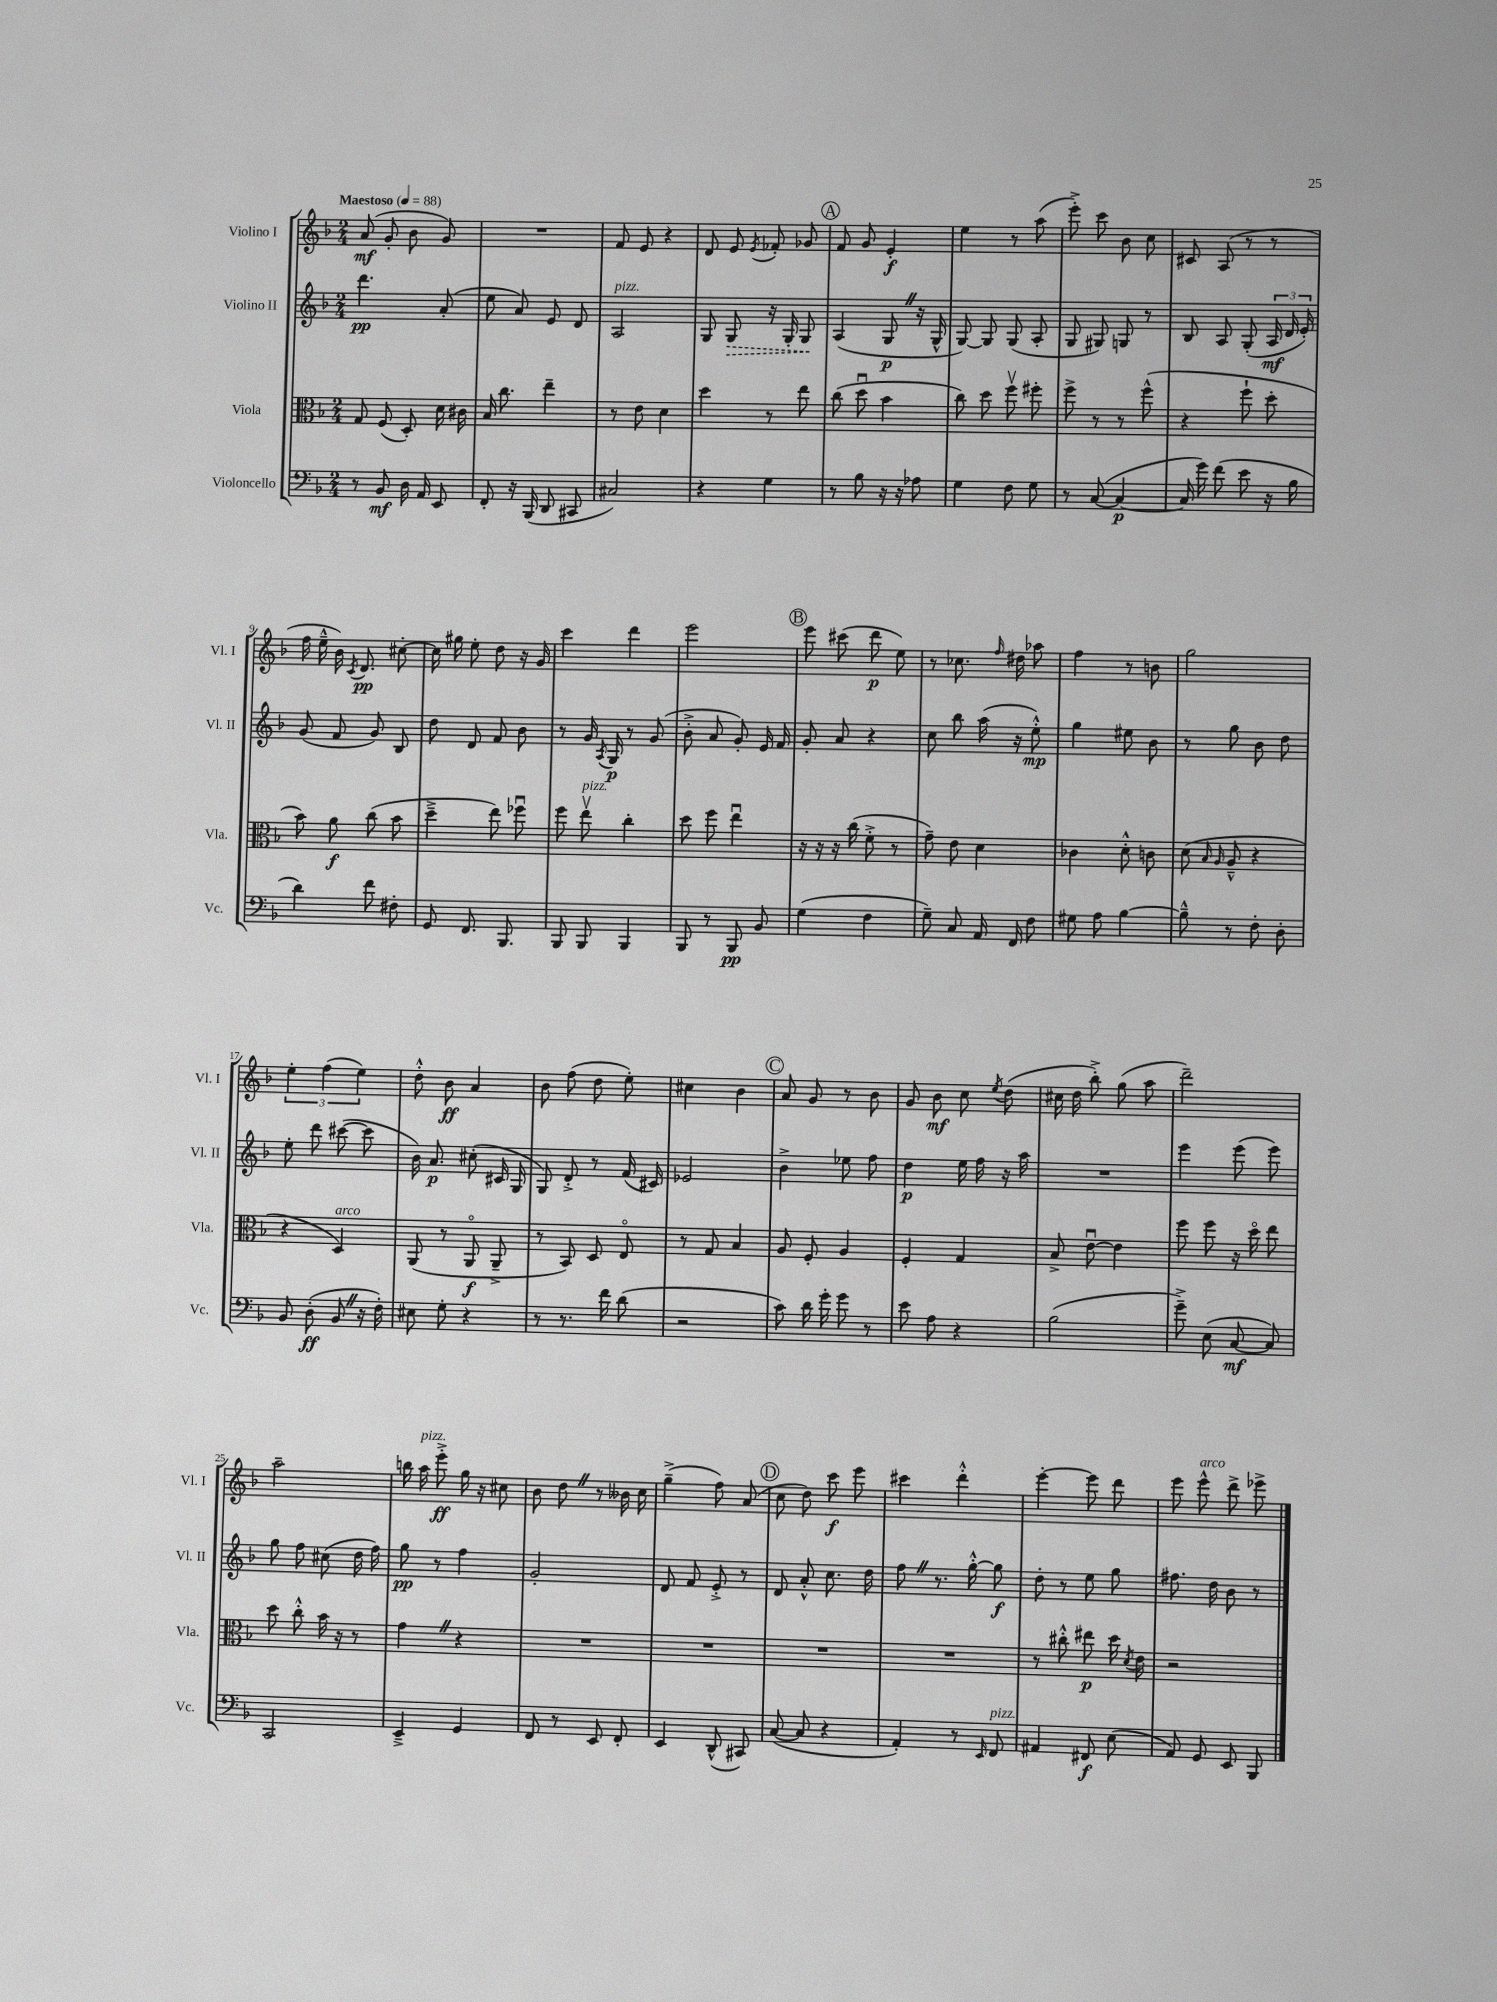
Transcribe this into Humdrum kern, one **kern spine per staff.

**kern	**kern	**kern	**kern
*staff4	*staff3	*staff2	*staff1
*clefF4	*clefC3	*clefG2	*clefG2
*k[b-]	*k[b-]	*k[b-]	*k[b-]
*M2/4	*M2/4	*M2/4	*M2/4
*MM88	*MM88	*MM88	*MM88
8r	8G	4.ddd	(8a
8BB-	(8F	.	8g'
16D	8D')	.	8b-
16AA	.	.	.
8EE	16d	(8a'	8g)
.	16c#	.	.
=	=	=	=
8FF'	16B-	8ee	2r
.	8.cc	.	.
16r	.	8a)	.
(16BBB-	.	.	.
8DD	4ee~	8e	.
8CC#	.	8d	.
=	=	=	=
2C#)	8r	2A	8f
.	8e	.	8e
.	4d	.	4r
=	=	=	=
4r	4dd	8G	8d
.	.	8G	8e
.	.	.	8qe
4G	8r	16r	8f-'
.	.	16G'	.
.	8ee	8G	8g-
=	=	=	=
8r	(8cc	(4A	8f
8B-	8ddu	.	8g
16r	4b-	8G	4e'
16r	.	.	.
8A-	.	16r	.
.	.	16G^^	.
=	=	=	=
4G	8cc)	[8G)	4ee
.	8dd	8G]	.
8F	8ffv	(8G	8r
8G	8ff#'	8A'	(8aa
=	=	=	=
8r	8ff^	8G	8eee'^)
([8C	8r	8G#)	8ccc
4C_	8r	8G	8b-
.	(8ff^^	8r	8cc
=	=	=	=
16C]	4r	8B-	8c#
16g)	.	.	.
(8f	.	8A	(8A
8e	8ff`	(8G'	8r
16r	8dd'	24A	8r
.	.	24d	.
16B-	.	.	.
.	.	24e')	.
=	=	=	=
4d)	8b-)	(8g	16ff
.	.	.	16ee~^^
.	8a	8f	16b-)
.	.	.	8qc
.	.	.	8.d
8f	(8cc	8g)	.
8F#'	8b-	8B-	[8cc#'
=	=	=	=
8GG	4dd~^	8dd	16cc#]
.	.	.	16gg#
8.FF	.	8d	8ee'
.	8ee)	8f	8dd
8.BBB-	.	.	.
.	8ff-u	8b-	16r
.	.	.	16g
=	=	=	=
8BBB-	8ff	8r	4ccc
8BBB-	8eev	16g	.
.	.	8qA	.
.	.	16G	.
4BBB-	4cc'	8r	4ddd
.	.	(8g	.
=	=	=	=
8BBB-	8dd	8b-'^	2eee
8r	8ff	8a	.
8BBB-	4eeu	8g')	.
8BB-	.	16e	.
.	.	16f	.
=	=	=	=
(4G	16r	8g'	8eee
.	16r	.	.
.	16r	8a	(8ccc#
.	(16cc	.	.
4F	8f'^	4r	8ddd
.	8r	.	8ee)
=	=	=	=
8G~)	8g~)	8cc	8r
8C	8e	8bb-	8.cc-
16AA	4d	(16aa	.
.	.	.	16qqff
16FF	.	16r	16dd#
8F	.	8ee'^^)	8aa-
=	=	=	=
8G#	4c-	4gg	4ff
8A	.	.	.
[4B-	8d'^^	8ee#	8r
.	8c	8b-	8b
=	=	=	=
8B-~^^]	(8d	8r	2gg
.	16qqB-	.	.
.	16qqA	.	.
8r	8A~^^	8gg	.
8F'	4r	8b-	.
8D'	.	8dd	.
=	=	=	=
8BB-	4r	8ee'	6ee'
(8D'	.	8ddd	.
.	.	.	(6ff
8BB-	4D)	([8ccc#	.
.	.	.	6ee)
16r	.	8ccc#]	.
16F')	.	.	.
=	=	=	=
8E#	(8AA	16b-)	8dd'^^
.	.	8.a	.
8G'	8r	.	8b-
4r	8AAo	(8cc#'	4a
.	8AA~^	16c#	.
.	.	16G	.
=	=	=	=
8r	8r	8G)	8b-
8.r	8BB-)	8d'^	(8ff
.	8D	8r	8dd
16f	.	.	.
(8d	8Eo	(16f	8ee')
.	.	16c#)	.
=	=	=	=
2r	8r	2e-	4cc#
.	8G	.	.
.	4B-	.	4b-
=	=	=	=
8c)	8A	4b-^	8a
16d	8F'	.	8g
16g'	.	.	.
8g	4A	8ee-	8r
8r	.	8ff	8b-
=	=	=	=
8e	4F'	4dd	8g
8A	.	.	8b-
4r	4G	16ee	8cc
.	.	16ff	.
.	.	.	8qee
.	.	16r	(8dd
.	.	16aa	.
=	=	=	=
(2B-	8B-^	2r	16cc#
.	.	.	16dd
.	[8eu	.	8bb-'^)
.	4e]	.	(8gg
.	.	.	8aa
=	=	=	=
8g~^)	8ff	4eee	2ddd~)
(8E	8ff	.	.
[8C	16r	(8eee	.
.	16ddo	.	.
8C])	8ee	8eee)	.
=	=	=	=
2CC	8dd	8gg	2aa~
.	8cc'^^	8ff	.
.	16b-	(8cc#	.
.	16r	.	.
.	8r	16dd	.
.	.	16ff)	.
=	=	=	=
4EE~^	4g	8gg	16bb
.	.	.	16aa
.	.	8r	8eee'^
4GG	4r	4ff	16gg
.	.	.	16r
.	.	.	8cc#
=	=	=	=
8FF	2r	2g'	8b-
8r	.	.	8dd
8EE	.	.	8r
8FF'	.	.	16b--
.	.	.	16cc
=	=	=	=
4EE	2r	8d	(4gg~^
.	.	8f	.
(8DD^^	.	8e'^	8ff)
8CC#)	.	8r	(8a
=	=	=	=
([8C	2r	8d	8cc
8C]	.	8a'^^	8dd)
4r	.	8.cc	8ccc
.	.	.	8eee
.	.	16dd	.
=	=	=	=
4AA')	2r	8ff	4ccc#
.	.	8.r	.
8r	.	.	4ddd'^^
.	.	[16gg'^^	.
16qqEE	.	.	.
8FF	.	8gg]	.
=	=	=	=
4AA#	8r	8dd'	[4eee'
.	8cc#'^^	8r	.
8FF#	8ee#	8ee	8eee]
(8E	16dd	8gg	8ddd
.	8qd	.	.
.	16e	.	.
=	=	=	=
8AA)	2r	8.ff#	8eee
8GG	.	.	8eee^^
.	.	16dd	.
8EE	.	8b-	8ddd^
8BBB-	.	8r	8eee-^
==	==	==	==
*-	*-	*-	*-
